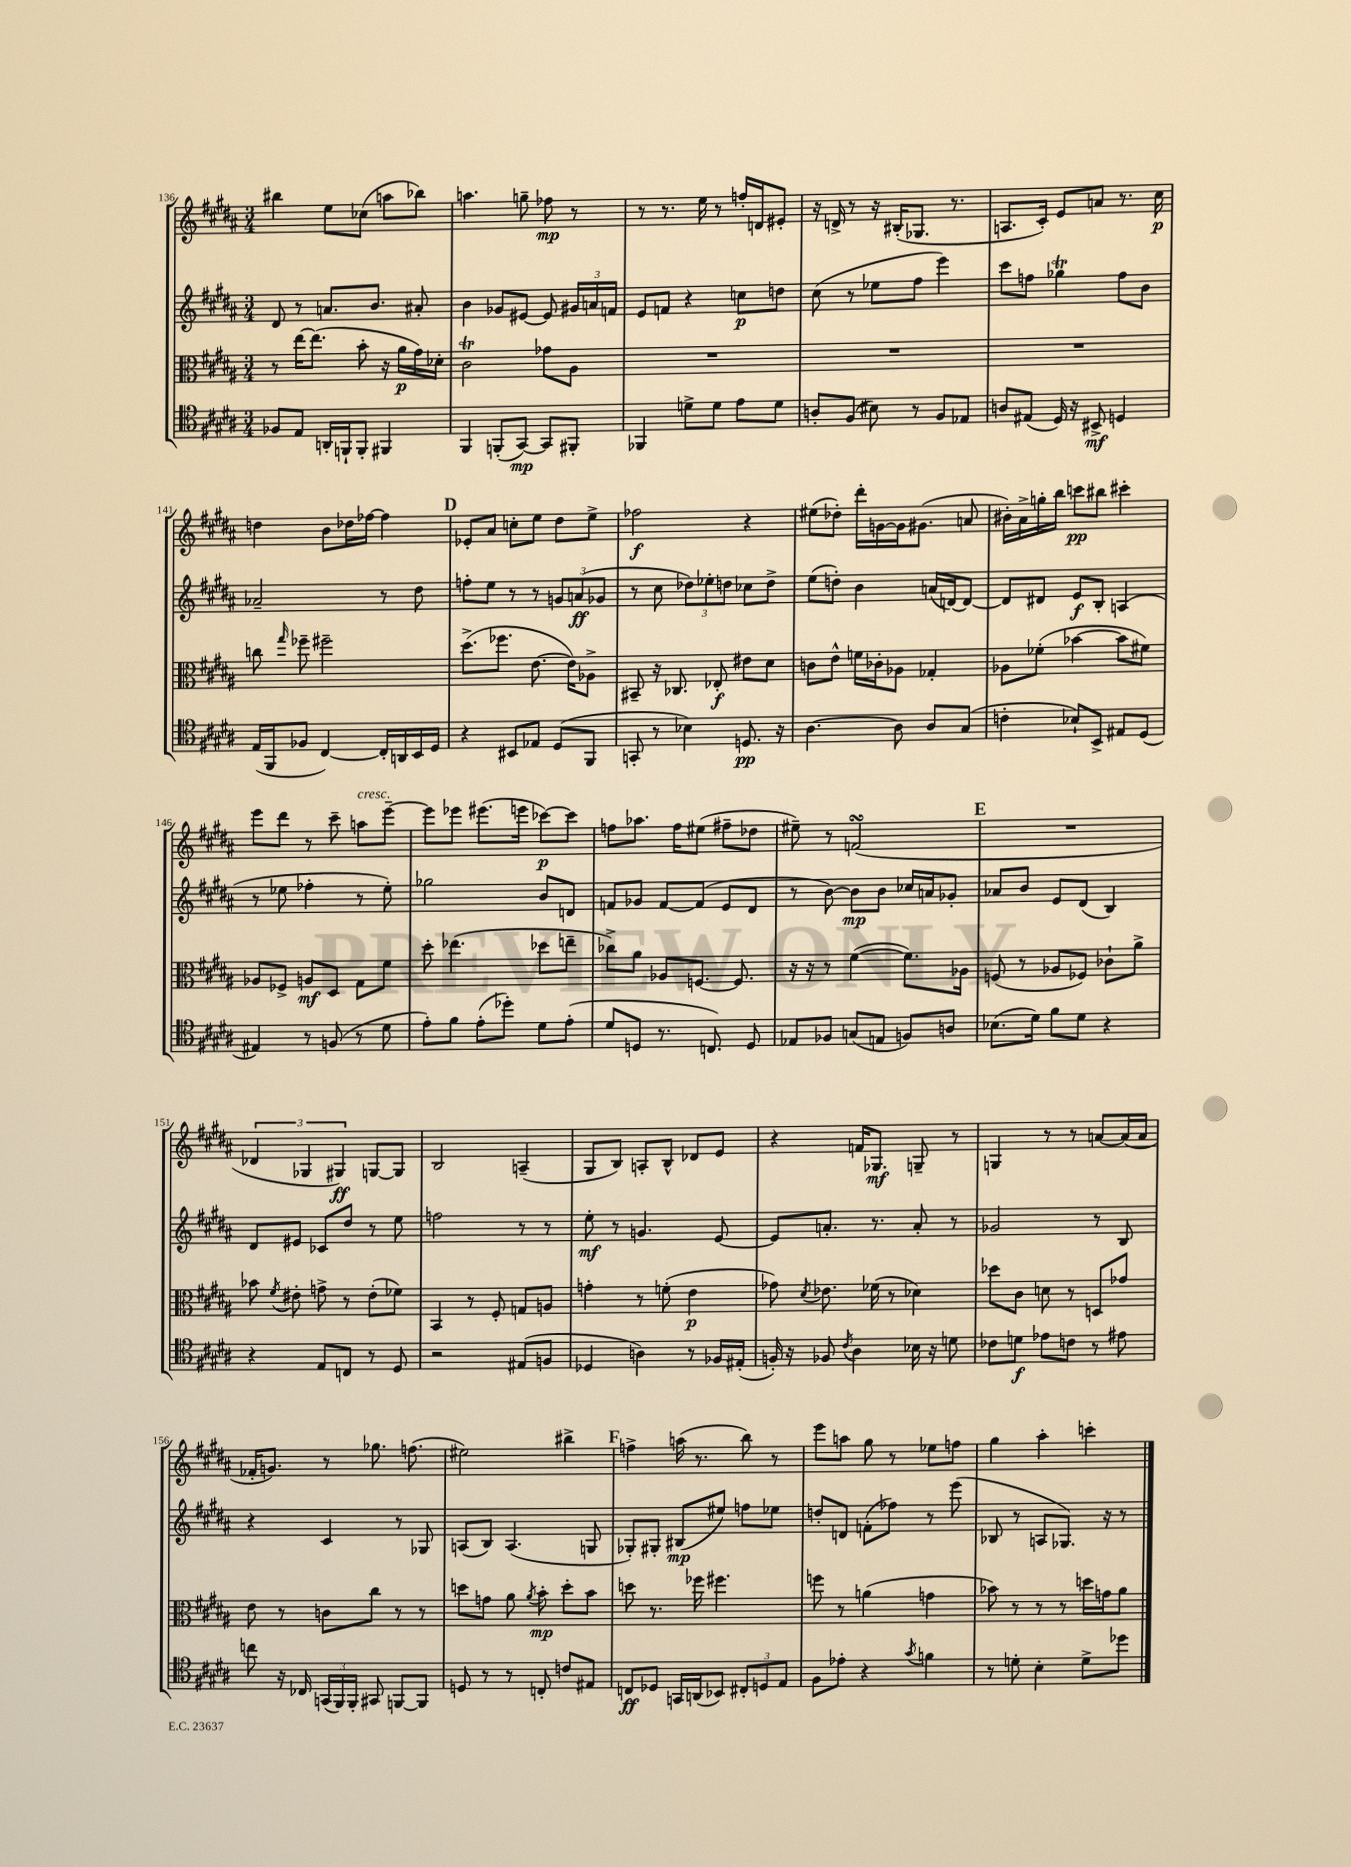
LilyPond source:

<<
\new StaffGroup <<
\new Staff = "s0" {
    \clef treble \key b \major \numericTimeSignature \time 3/4
    \autoBeamOff bis''4 e''8[ ces''8]( a''8[ bes''8]) |
    a''4. g''8-- fes''8\mp r8 |
    r8 r8. e''16 r8 f''16[-. d'16 eis'8]-. |
    r16 d'16-> r8 r16 bis16[-.( ges8.] r8. |
    a8.[ cis'16]-.) e'8[ a'8] r8. cis''16\p |
    d''4 b'8[ des''16 fes''16]~ fes''4 |
    \mark \markup { \bold "D" } ees'8[-. ais'8] c''8[-. e''8] dis''8[ e''8]-> |
    fes''2\f r4 |
    eis''8[( des''8]-.) dis'''16[-. g'16~ g'16 gis'8.]( a'8 |
    bis'16[-.) ais'16-> g''16-. b''16] c'''8[\pp bis''8] cis'''4-. |
    e'''8[ dis'''8] r8 cis'''8-- a''8[^\markup { \italic "cresc." } e'''8]~-- |
    e'''8[ ees'''8] eis'''8.[( e'''16] ces'''8[~\p) ces'''8] |
    f''8[ aes''8.] f''16[ eis''8]( fis''8[-- des''8] |
    eis''8--) r8 f'2\turn( |
    \mark \markup { \bold "E" } R2. |
    \tuplet 3/2 { des'4 ges4 gis4\ff) } g8[~ g8] |
    b2 a4--( |
    gis8[ b8]) a8[-. b8]-^ des'8[ e'8] |
    r4 f'16[ ges8.]\mf g8-- r8 |
    g4 r8 r8 a'8[~ a'16( a'16] |
    fes'16[-. g'8.]) r8 ges''8. f''8.( |
    eis''2) bis''4-> |
    \mark \markup { \bold "F" } f''4-> a''16( r8. b''8) r8 |
    e'''8[ a''8] gis''8 r8 ees''8[ f''8] |
    gis''4 ais''4-. c'''4-. \bar "|." |
}
\new Staff = "s1" {
    \clef treble \key b \major \numericTimeSignature \time 3/4
    \autoBeamOff dis'8 r8 a'8.[ b'8.] ais'8-. |
    b'4 ges'8[ eis'8]~ eis'8 \tuplet 3/2 { gis'16[ a'16 f'16] } |
    e'8[ f'8] r4 c''8[\p d''8] |
    cis''8( r8 ees''8[ fis''8] e'''4) |
    cis'''8[ f''8] ges''4\trill f''8[ b'8] |
    aes'2-- r8 dis''8 |
    \mark \markup { \bold "D" } f''8[-. e''8] r8 r8 \tuplet 3/2 { g'8[ a'8\ff( ges'8] } |
    r8 cis''8 \tuplet 3/2 { des''8[) ees''8-. d''8] } ces''8[ d''8]-> |
    e''8[( d''8]-.) b'4 a'16[( d'16~) d'8]~ |
    d'8[ dis'8] e'8[\f b8]-. a4( |
    r8 ees''8 fes''4-. r8 ees''8-.) |
    ges''2 b'8[ d'8] |
    f'8[ ges'8] f'8[~ f'8]( e'8[ dis'8] |
    r8 b'8~) b'8[\mp b'8] ces''16[ a'16 ges'8]-. |
    \mark \markup { \bold "E" } aes'8[ b'8] e'8[ dis'8]( b4) |
    dis'8[ eis'8] ces'8[ dis''8] r8 e''8 |
    f''2 r8 r8 |
    e''8-.\mf r8 g'4. e'8~ |
    e'8[ a'8.]-. r8. a'8-. r8 |
    ges'2 r8 b8 |
    r4 cis'4 r8 ges8 |
    a8[( b8]) a4.( g8 |
    \mark \markup { \bold "F" } ges8[-.) gis8]-. bis8[\mp( eis''8]) f''8[ ees''8] |
    d''8[-. d'8] f'8[-.( fes''8]) r8 e'''8( |
    bes8 r8 a8[ ges8.]) r16 r8 \bar "|." |
}
\new Staff = "s2" {
    \clef alto \key b \major \numericTimeSignature \time 3/4
    \autoBeamOff r8 e''16[~ e''8.]( b'8-. r16 ais'16[\p gis'16) des'16]-. |
    cis'2\trill ges'8[ ais8] |
    R2. |
    R2. |
    R2. |
    c''8 \grace { gis''16 } fes''8-- fis''2-- |
    \mark \markup { \bold "D" } dis''8.[->( fes''8.] e'8.~ e'16[) aes8]-> |
    bis,8-- r16 ces8. ees8-.\f eis'8[ dis'8] |
    c'8[ e'8]-^ f'16[ ces'16-. aes8] ges4-. |
    aes8[ fes'8]-.( bes'4~ bes'8[ fis'8]) |
    aes8[ fes8]-> a8[\mf dis8] gis8[ fis'8] |
    dis''8-. ees''4.( des''8[ e''8]-- |
    ces''8[->) ais'8] aes8[ f8.]~ f8. |
    r16 r16 r8 fis'4~( fis'8.[) aes16] |
    \mark \markup { \bold "E" } f8( r8 aes8[ fes8]) ces'8[-! ais'8]-> |
    bes'8 \acciaccatura { fis'8 } eis'8-. g'8-> r8 eis'8[-.( fes'8]) |
    b,4 r8 fis8-. g8[ a8] |
    g'4-. r8 f'8-.( e'4\p |
    ges'8) \acciaccatura { dis'8 } ees'8. fes'16( r8 des'4) |
    des''8[ cis'8] d'8 r8 d8[ ges'8] |
    e'8 r8 c'8[ cis''8] r8 r8 |
    d''8[ g'8] ais'8 \acciaccatura { ais'8 } b'8-.\mp d''8[-. b'8] |
    \mark \markup { \bold "F" } d''8 r8. fes''16 fis''4. |
    f''8 r8 a'4( g'4 |
    bes'8) r8 r8 r8 d''16[ g'16 ais'8] \bar "|." |
}
\new Staff = "s3" {
    \clef tenor \key b \major \numericTimeSignature \time 3/4
    \autoBeamOff fes8[ e8] a,16[-. f,16-! f,8]-. fis,4 |
    fis,4 f,8[-.( gis,8]~\mp) gis,8[ fis,8]-. |
    fes,4 d'8[-> d'8] e'8[ d'8] |
    a8[-. fis8]( bis8) r8 fis8[ ees8] |
    a8[ eis8]( dis16) r16 bis,8->\mf d4 |
    e16[( fis,16 fes8] cis4~) cis16[-. a,16 b,16 dis16] |
    \mark \markup { \bold "D" } r4 bis,8[ ees8] dis8[( fis,8] |
    g,8-. r8 bes4) d8.\pp r16 |
    ais4.~ ais8 ais8[ gis8]( |
    c'4-. bes8[-!) b,8]-> eis8[ dis8]( |
    eis4) r8 f8( r8 dis'8 |
    e'8[-.) fis'8] e'8[-.( des''8]-.) dis'8[ e'8]-.( |
    dis'8[ d8] r8. c8.) d8 |
    ees8[ fes8] g8[( e8] f8[) a8] |
    \mark \markup { \bold "E" } bes8.[( dis'16]) fis'8[ dis'8] r4 |
    r4 e8[ c8] r8 dis8 |
    r2 eis8[( f8] |
    des4 a4) r8 fes16[ eis16]-.( |
    f16-.) r16 fes8 \acciaccatura { cis'8 } ais4 bes16 r16 d'8 |
    ces'8[ d'8]\f ees'8[ c'8] r8 eis'8 |
    c''8 r16 ces16 \tuplet 3/2 { g,16[( fis,16) fis,16]-. } gis,8 f,8[~ f,8] |
    d8 r8 r8 c8-. c'8[ eis8] |
    \mark \markup { \bold "F" } c8[\ff des8] g,16[ a,16( bes,8]) \tuplet 3/2 { cis8[-. d8 e8] } |
    fis8[ ees'8]-. r4 \acciaccatura { gis'8 } f'4 |
    r8 d'8-. b4-. d'8[-> des''8] \bar "|." |
}
>>
>>
\layout { \context { \Score currentBarNumber = #136 } }
